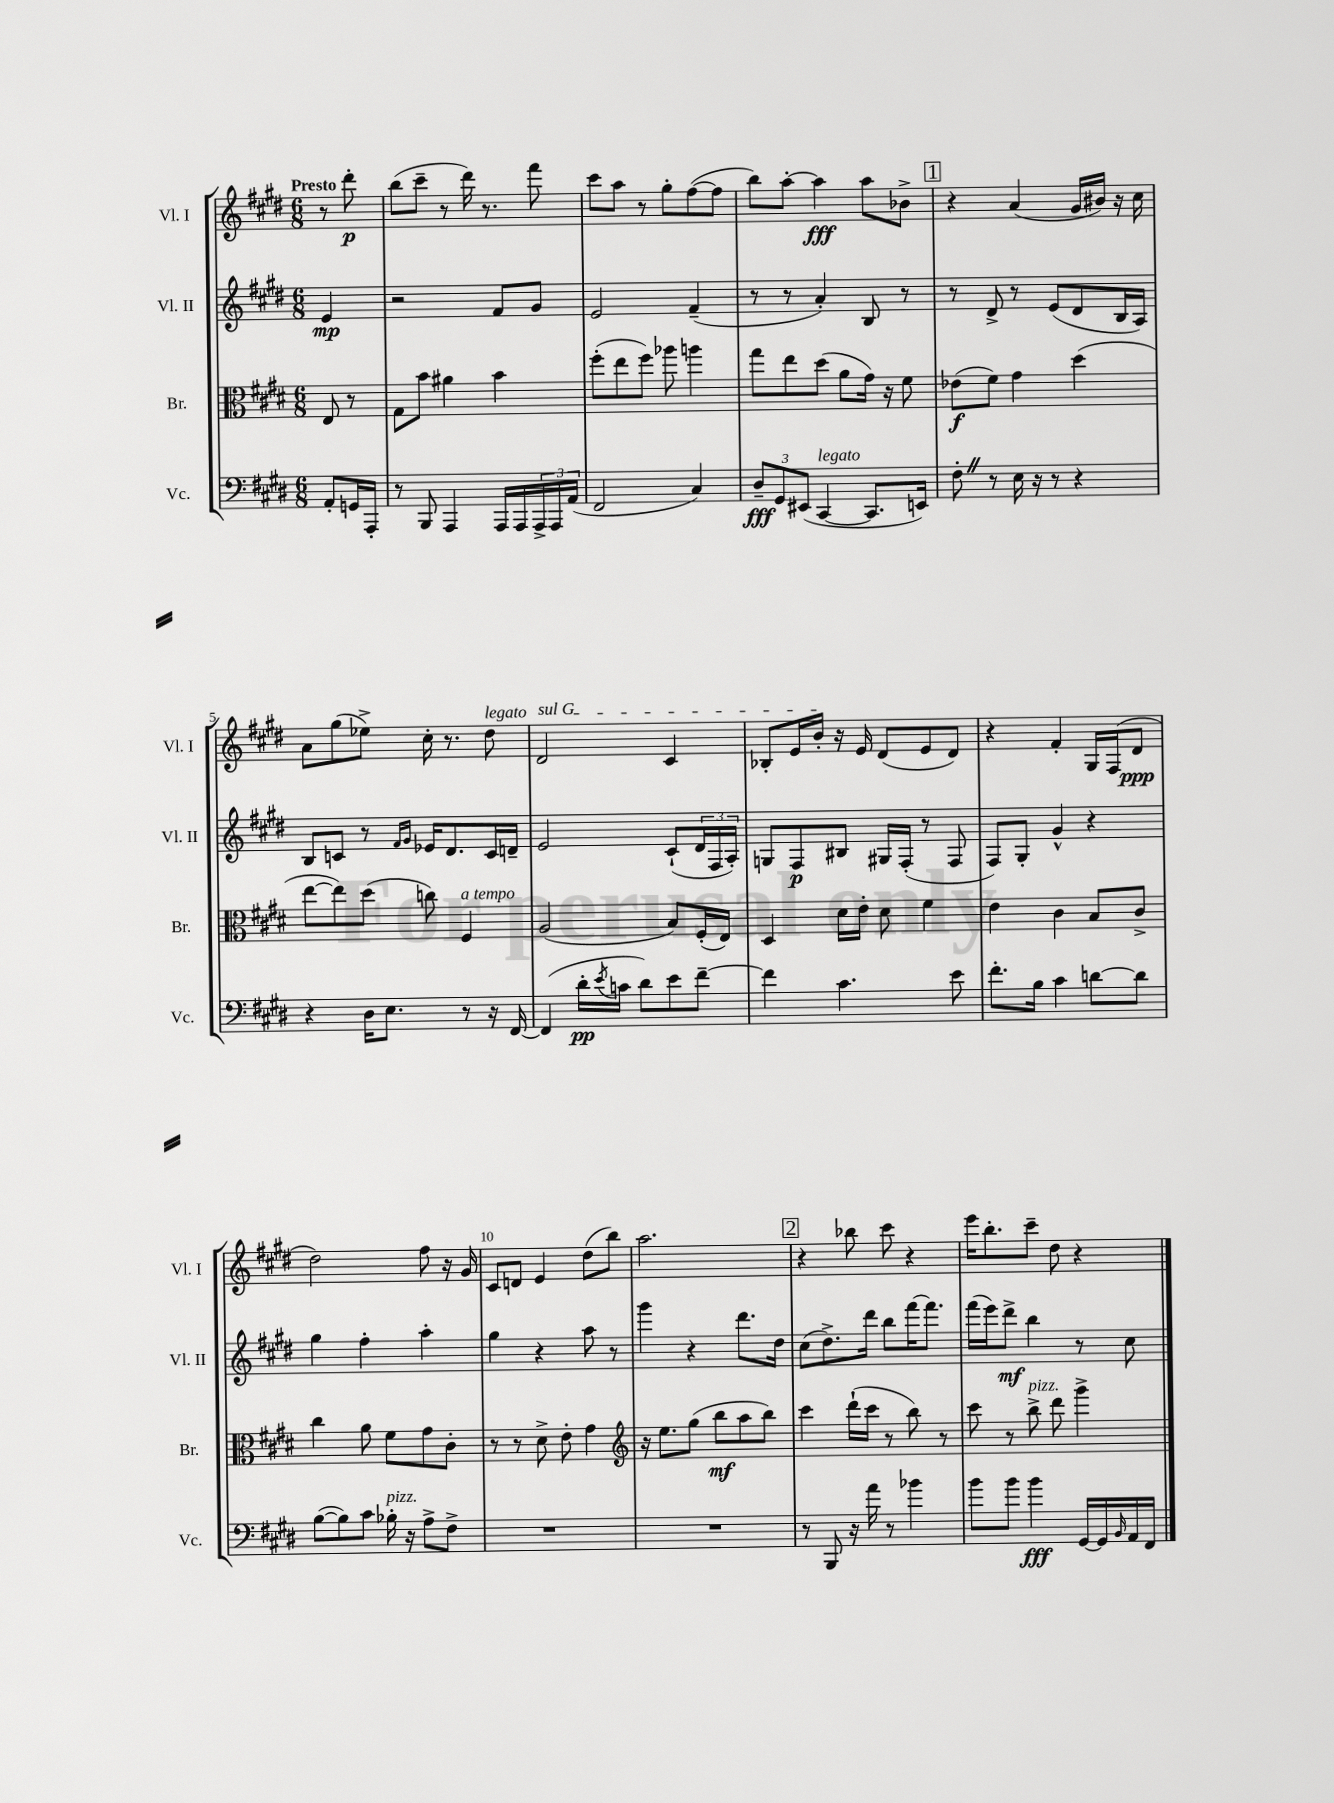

**kern	**kern	**kern	**kern
*staff4	*staff3	*staff2	*staff1
*clefF4	*clefC3	*clefG2	*clefG2
*k[f#c#g#d#]	*k[f#c#g#d#]	*k[f#c#g#d#]	*k[f#c#g#d#]
*M6/8	*M6/8	*M6/8	*M6/8
8AA'/L	8E/	4e/	8r
16GG/L	8r	.	8ddd#'\
16AAA'/JJ	.	.	.
=	=	=	=
8r	8G#\L	2r	(8bb\L
8BBB/	8b\J	.	8ccc#~\J
4AAA/	4a#\	.	8r
.	.	.	16ddd#\)
.	.	.	8.r
16AAA/LL	4b\	8f#/L	.
16AAA/	.	.	.
24AAA^/	.	8g#/J	8fff#\
24AAA/	.	.	.
(24AA/JJ	.	.	.
=	=	=	=
2FF#/	(8ff#'\L	2e/	8ccc#\L
.	8ee\	.	8aa\J
.	8ff#\J)	.	8r
.	8aa-\	.	8gg#'\L
4C#/)	4aa\	(4f#~/	([8ff#\
.	.	.	8ff#\]J
=	=	=	=
12D#~/L	8gg#\L	8r	8bb\L)
12GG#/	.	.	.
.	8ee\	8r	[8aa'\J
(12EE#/J	.	.	.
[4CC#/	(8dd#\J	4a'/)	4aa\]
.	8a\L	.	.
8.CC#/]L	16g#\Jk)	8B/	8aa\L
.	16r	.	.
.	8f#\	8r	8b-^\J
16EE/Jk)	.	.	.
=	=	=	=
8F#'\	(8e-\L	8r	4r
8r	8f#\J)	8d#^/	.
16E\	4g#\	8r	(4a/
16r	.	.	.
8r	.	(8e/L	.
4r	(4dd#\	8d#/	16g#/LL
.	.	.	16b#/JJ)
.	.	16B/L	16r
.	.	16A/JJ)	16cc#\
=	=	=	=
4r	[8ee\L	8B/L	8a\L
.	8ee\])	8c/J	(8gg#\
16D#\LK	(8dd#\J	8r	8ee-^\J)
8.E\J	.	.	.
.	.	16qqf#/LL	.
.	.	16qqg#/JJ	.
.	8cc\)	16e-/LK	16cc#'\
.	.	8.d#/	8.r
8r	4F#/	.	.
16r	.	16c/L	8dd#\
[16FF#/	.	16d~/JJ	.
=	=	=	=
(4FF#/]	(2A/	2e/	2d#/
16d#'\LL	.	.	.
8qe/	.	.	.
16c\JJ	.	.	.
8d#\L)	.	.	.
8e\	8B/L)	(8c#`/L	4c#/
[8f#~\J	(16F#'/L	24d#/L	.
.	.	24F#/	.
.	16E/JJ)	.	.
.	.	24A'/JJ)	.
=	=	=	=
4f#\]	4D#/	8G/L	8B-'/L
.	.	8F#/	16e/L
.	.	.	16b'/JJ
4.c#\	16d#\LL	8B#/J	16r
.	16e'\JJ	.	16e/
.	8d#\	16G#/LL	(8d#/L
.	.	(16F#'/JJ	.
.	4f#\	8r	8e/
8e\	.	8F#/	8d#/J)
=	=	=	=
8.f#'\L	4e\	8F#/L)	4r
.	.	8G#'/J	.
16B\Jk	.	.	.
4c#\	4c#\	4g#^^/	4f#'/
[8d\L	8B/L	4r	16G#/LL
.	.	.	(16F#/J
8d\]J	8c#^/J	.	8d#/J
=	=	=	=
([8B\L	4cc#\	4gg#\	2dd#\)
8B\])	.	.	.
8c#\J	8a\	4ff#'\	.
16B-'\	8f#\L	.	.
16r	.	.	.
8A^\L	8g#\	4aa'\	8ff#\
8F#^\J	8c#'\J	.	16r
.	.	.	16g#/
=	=	=	=
2.r	8r	4gg#\	8c#/L
.	8r	.	8d/J
.	8d#^\	4r	4e/
.	8e'\	.	.
.	4g#\	8aa\	(8dd#\L
.	.	8r	8bb\J)
=	=	=	=
*	*clefG2	*	*
2.r	16r	4ggg#\	2.aa\
.	8.ee\L	.	.
.	(8gg#\J	4r	.
.	8bb\L	.	.
.	8aa\	8.ddd#\L	.
.	8bb\J)	.	.
.	.	16dd#\Jk	.
=	=	=	=
8r	4ccc#\	(8cc#\L	4r
8BBB/	.	8.dd#^\)	.
16r	(16ddd#`\LL	.	8bb-\
16a\	16ccc#\JJ	16ddd#\Jk	.
8r	8r	8bb\L	8ccc#\
4b-\	8bb\)	[16fff#\K	4r
.	.	8.fff#\]J	.
.	8r	.	.
=	=	=	=
8b\L	8ccc#\	(16fff#\LL	16eee\LK
.	.	16eee\J)	8.bb'\
8b\J	8r	8ddd#^\J	.
4b\	8bb^\	4bb\	8ccc#~\J
.	8ddd#\	.	8dd#\
[16GG#/LL	4ggg#^\	8r	4r
16GG#/]	.	.	.
16qqBB/	.	.	.
16AA/	.	8cc#\	.
16FF#/JJ	.	.	.
==	==	==	==
*-	*-	*-	*-
